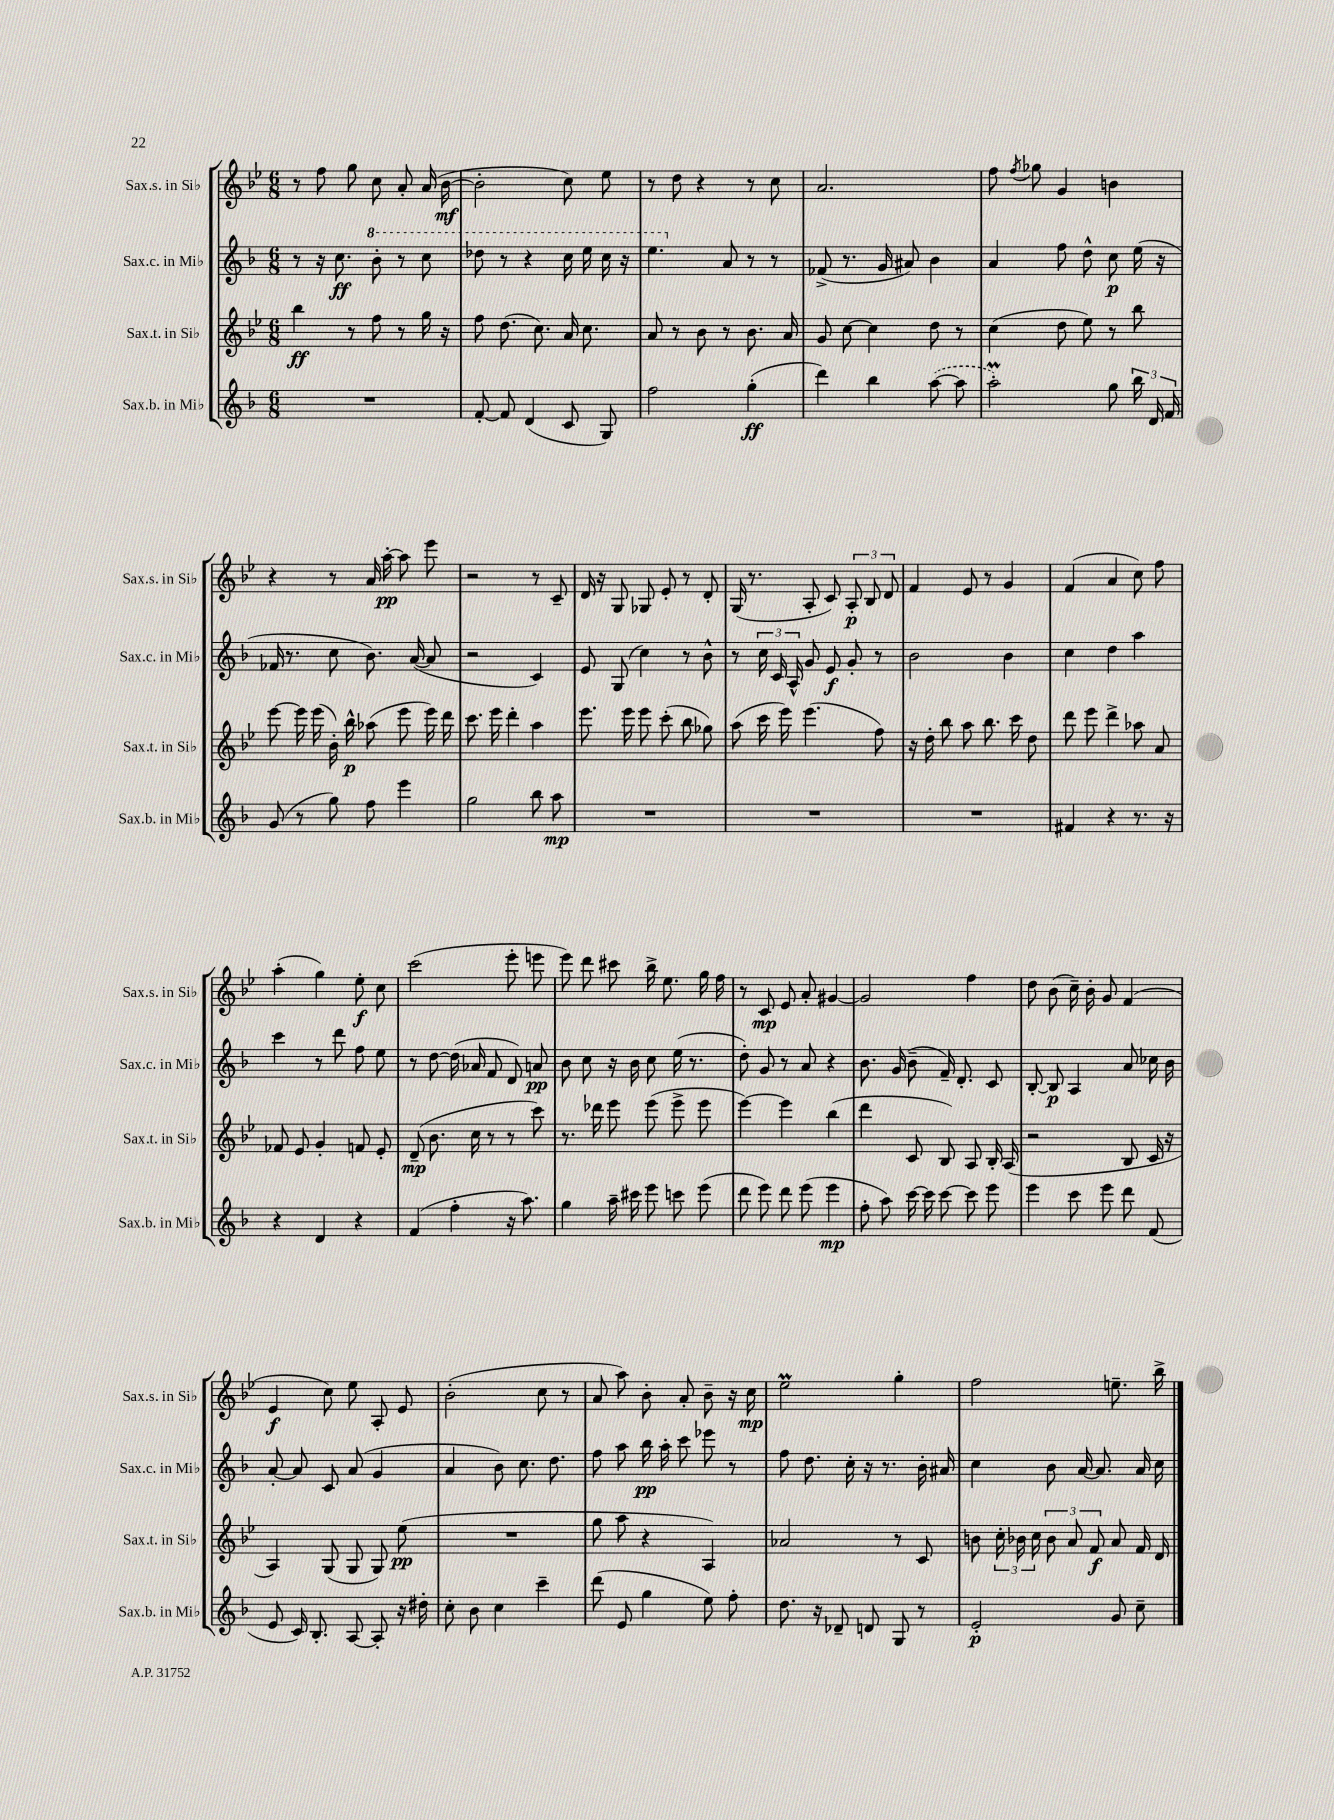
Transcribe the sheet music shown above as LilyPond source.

<<
\new StaffGroup <<
\new Staff = "s0" \with { instrumentName = "Sax.s. in Sib" shortInstrumentName = "Sax.s. in Sib" } {
    \clef treble \key bes \major \numericTimeSignature \time 6/8
    \autoBeamOff r8 f''8 g''8 c''8 a'8-. a'16( bes'16~\mf |
    bes'2-. c''8) ees''8 |
    r8 d''8 r4 r8 c''8 |
    a'2. |
    f''8 \acciaccatura { f''8 } ges''8 g'4 b'4 |
    r4 r8 a'16 a''16~-.\pp a''8 ees'''8 |
    r2 r8 c'8-- |
    d'16 r16 g8 ges8 ees'8-. r8 d'8-. |
    g16( r8. a8-. c'8) \tuplet 3/2 { a8-.\p bes8 d'8 } |
    f'4 ees'8 r8 g'4 |
    f'4( a'4 c''8) f''8 |
    a''4-.( g''4) ees''8-.\f c''8 |
    c'''2( ees'''8-. e'''8 |
    ees'''8) d'''8 cis'''8 bes''16-> ees''8. g''16 f''16 |
    r8 c'8\mp ees'8 a'8-. gis'4~ |
    gis'2 f''4 |
    d''8 bes'8( c''16--) bes'16-. g'8 f'4( |
    ees'4\f c''8) ees''8 a8-. ees'8 |
    bes'2-.( c''8 r8 |
    a'8 a''8) bes'8-. a'8-. bes'8-- r16 c''16\mp |
    ees''2\prall g''4-. |
    f''2 e''8.-- bes''16-> \bar "|." |
}
\new Staff = "s1" \with { instrumentName = "Sax.c. in Mib" shortInstrumentName = "Sax.c. in Mib" } {
    \clef treble \key f \major \numericTimeSignature \time 6/8
    \autoBeamOff r8 r16 c''8.\ff \ottava #1 bes''8-. r8 c'''8 |
    des'''8 r8 r4 c'''16 e'''16 c'''16 r16 |
    e'''4. \ottava #0 a'8 r8 r8 |
    fes'8->( r8. g'16 ais'8) bes'4 |
    a'4 f''8 d''8-^ c''8\p e''16( r16 |
    fes'16 r8. c''8 bes'8.) a'16~( a'8 |
    r2 c'4) |
    e'8 g8( c''4) r8 bes'8-^ |
    r8 \tuplet 3/2 { c''16 c'16 a16-^ } g'8 e'8\f g'8-. r8 |
    bes'2 bes'4 |
    c''4 d''4 a''4 |
    c'''4 r8 d'''8 f''8 e''8 |
    r8 d''8~ d''16( aes'16 f'8 d'8) a'8\pp |
    bes'8 c''8 r16 bes'16 c''8 e''16( r8. |
    d''8-.) g'8 r8 a'8 r4 |
    bes'8. g'16( bes'8-- f'16--) d'8.-. c'8 |
    bes8~-. bes8\p a4 a'8 ces''16 bes'16 |
    a'8~-. a'8 c'8 a'8( g'4 |
    a'4 bes'8) c''8. d''8. |
    f''8 a''8 bes''16\pp a''16-. c'''8 ees'''8 r8 |
    f''8 d''8. c''16-. r16 r8. bes'16-. ais'16 |
    c''4 bes'8 a'16~ a'8. a'16 c''16 \bar "|." |
}
\new Staff = "s2" \with { instrumentName = "Sax.t. in Sib" shortInstrumentName = "Sax.t. in Sib" } {
    \clef treble \key bes \major \numericTimeSignature \time 6/8
    \autoBeamOff bes''4\ff r8 f''8 r8 g''16 r16 |
    f''8 d''8.( c''8.) a'16 c''8. |
    a'8 r8 bes'8 r8 bes'8. a'16 |
    g'8 c''8~ c''4 d''8 r8 |
    c''4( d''8 ees''8) r8 bes''8 |
    ees'''8~ ees'''16 ees'''16( bes'16-.) bes''16-^\p aes''8( ees'''8 ees'''16) d'''16 |
    c'''8. ees'''16 d'''4-. a''4 |
    ees'''8. ees'''16 ees'''8 c'''8-.( bes''8 ges''8) |
    a''8( c'''16 ees'''16) ees'''4.( f''8) |
    r16 d''16-. bes''8 a''8 bes''8. c'''16 d''8 |
    d'''8 ees'''8 d'''4-> aes''8 a'8 |
    fes'8 ees'8 g'4-. f'8 ees'8-. |
    d'8--\mp( bes'8. c''16 r8 r8 c'''8) |
    r8. des'''16 ees'''8 ees'''8( ees'''8-> ees'''8 |
    ees'''4~) ees'''4 bes''4( |
    d'''4 c'8 bes8) a8 bes16-. a16( |
    r2 bes8 c'16 r16 |
    a4) g8( g8 g8) ees''8\pp( |
    R2. |
    g''8 a''8 r4 a4) |
    aes'2 r8 c'8 |
    b'8 \tuplet 3/2 { c''16-. bes'16 c''16 } \tuplet 3/2 { bes'8 a'8 f'8\f } a'8 f'16 d'16 \bar "|." |
}
\new Staff = "s3" \with { instrumentName = "Sax.b. in Mib" shortInstrumentName = "Sax.b. in Mib" } {
    \clef treble \key f \major \numericTimeSignature \time 6/8
    \autoBeamOff R2. |
    f'8~-. f'8 d'4( c'8 g8) |
    f''2 g''4-.\ff( |
    d'''4) bes''4 \once \slurDashed a''8~( a''8 |
    a''2-.\prall) g''8 \tuplet 3/2 { bes''16 d'16 f'16 } |
    g'8( r8 g''8) f''8 e'''4 |
    g''2 bes''8 a''8\mp |
    R2. |
    R2. |
    R2. |
    fis'4 r4 r8. r16 |
    r4 d'4 r4 |
    f'4( f''4-. r16 a''8.) |
    g''4 a''16-- cis'''16 e'''8 c'''8 e'''8( |
    d'''8 e'''8) d'''8 e'''8( e'''4\mp |
    f''8-. a''8) c'''16~ c'''16 c'''8~ c'''8 e'''8 |
    e'''4 c'''8 e'''8 d'''8 f'8( |
    e'8 c'16) bes8.-. a8~ a8-. r16 dis''16-. |
    c''8-. bes'8 c''4 c'''4-- |
    d'''8( e'8 g''4 e''8) f''8-. |
    d''8. r16 des'8-- d'8 g8 r8 |
    e'2-.\p g'8 c''8-- \bar "|." |
}
>>
>>
\layout { \context { \Score \remove "Bar_number_engraver" } }
